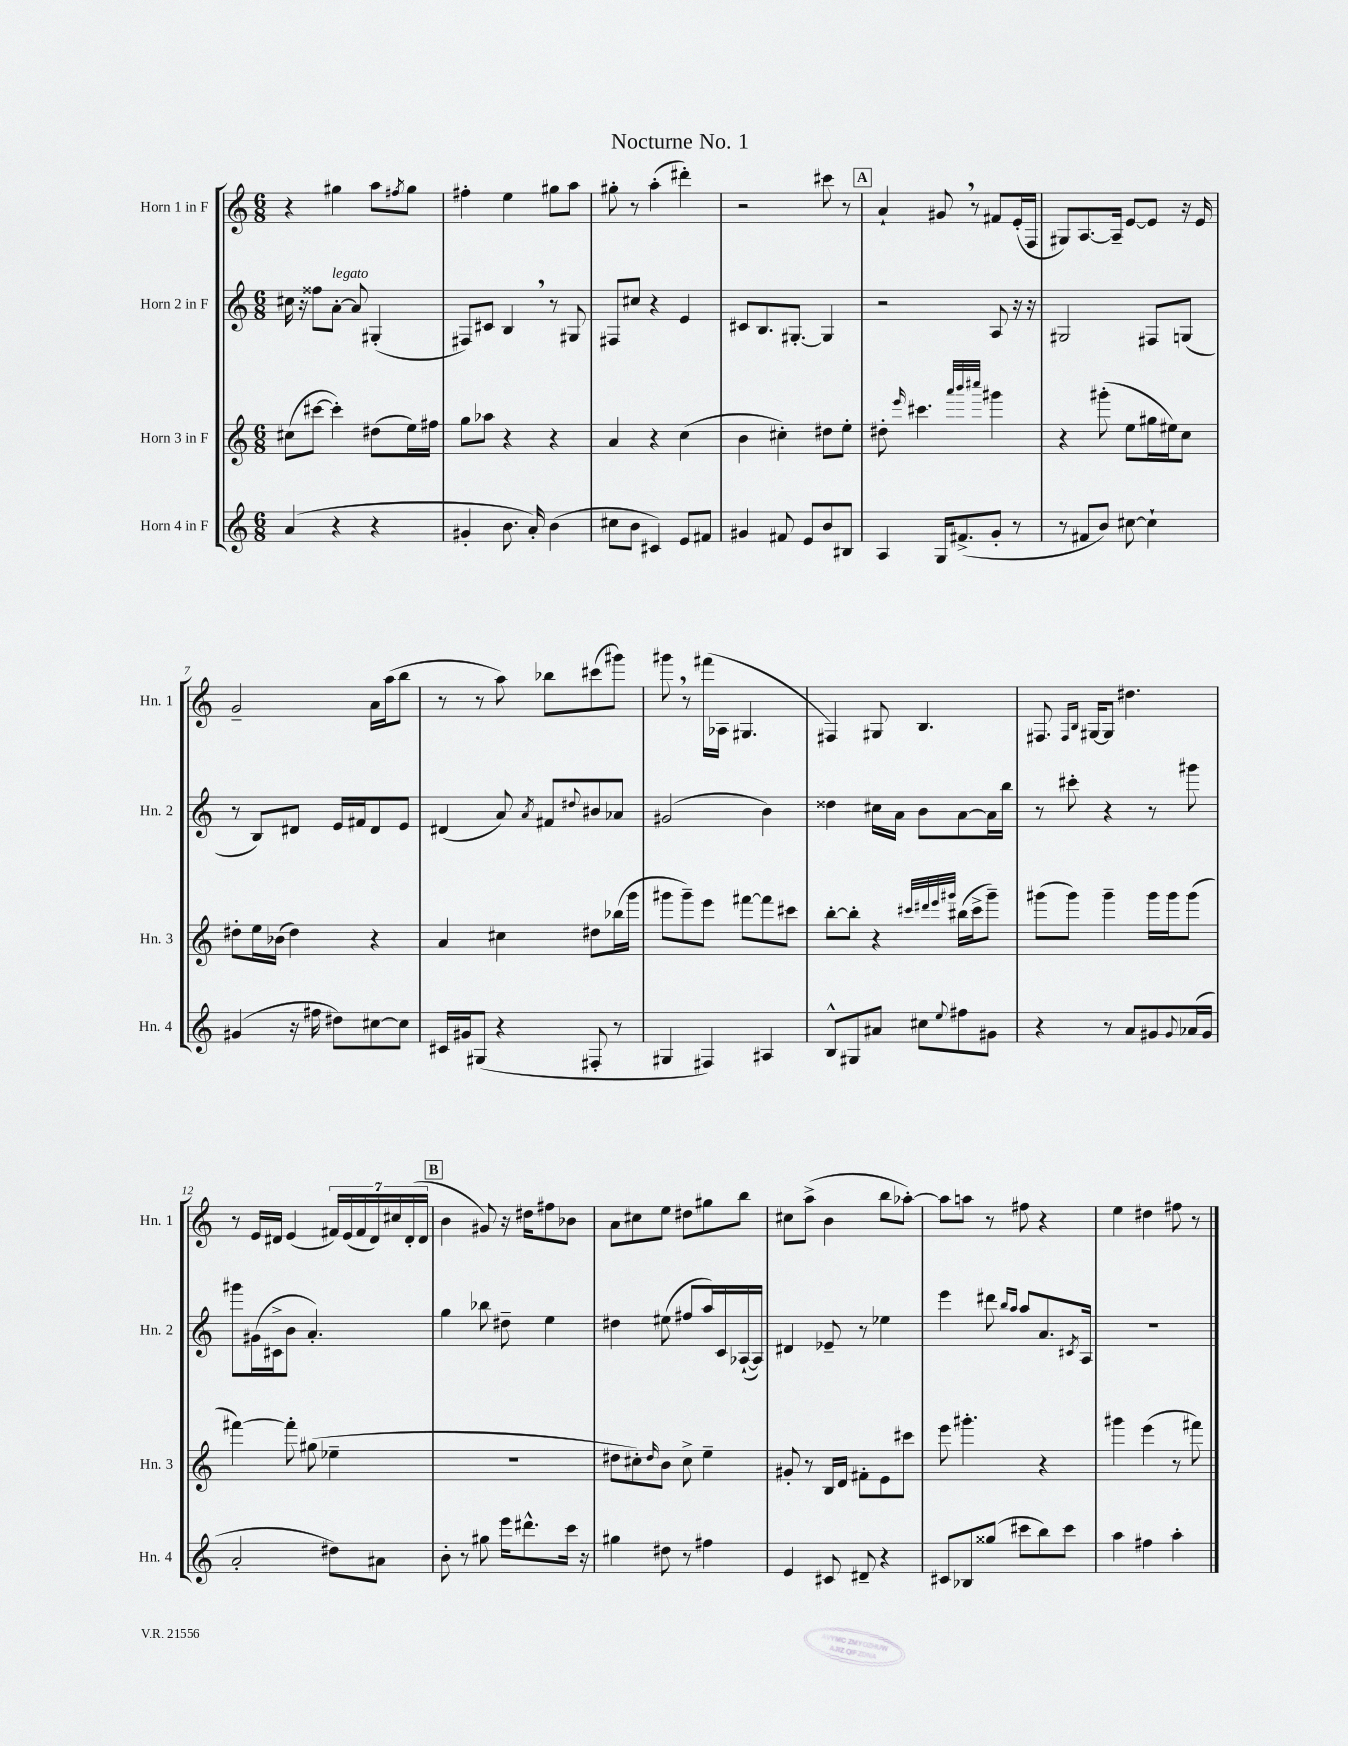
\header { title = "Nocturne No. 1" }
<<
\new StaffGroup <<
\new Staff = "s0" \with { instrumentName = "Horn 1 in F" shortInstrumentName = "Hn. 1" } {
    \clef treble \key c \major \numericTimeSignature \time 6/8
    r4 gis''4 a''8 \acciaccatura { fis''8 } gis''8 |
    fis''4-. e''4 gis''8 a''8 |
    gis''8-. r8 a''4-.( dis'''4-.) |
    r2 cis'''8 r8 |
    \mark \markup { \box "A" } a'4-! gis'8 \breathe r8 fis'8 e'16-.( f16 |
    gis8) a8.~ a16-- e'8~ e'8 r16 e'16 |
    g'2-- a'16 a''16( b''8 |
    r8 r8 a''8) bes''8 cis'''8( gis'''8) |
    gis'''8 \breathe r8 fis'''16( aes16 gis4. |
    fis4) gis8 b4. |
    fis8. \grace { fis16 b16 } gis16~ gis8 dis''4. |
    r8 e'16 dis'16 e'4( \tuplet 7/4 { fis'16) e'16( fis'16 dis'16) cis''16 dis'16-.( dis'16 } |
    \mark \markup { \box "B" } b'4 gis'8) r16 dis''16 fis''8 bes'8 |
    a'8 cis''8 e''8 dis''8 gis''8 b''8 |
    cis''8 a''8->( b'4 b''8 aes''8~-.) |
    aes''8 a''8 r8 fis''8 r4 |
    e''4 dis''4 fis''8 r8 \bar "|." |
}
\new Staff = "s1" \with { instrumentName = "Horn 2 in F" shortInstrumentName = "Hn. 2" } {
    \clef treble \key c \major \numericTimeSignature \time 6/8
    cis''16 r16 fisis''8 a'8~-.^\markup { \italic "legato" } a'8 gis4-.( |
    fis8) cis'8 b4 \breathe r8 gis8 |
    fis8 cis''8 r4 e'4 |
    cis'8 b8. gis8.~-. gis4 |
    \mark \markup { \box "A" } r2 a8 r16 r16 |
    gis2 fis8 g8( |
    r8 b8) dis'8 e'16 fis'16 dis'8 e'8 |
    dis'4( a'8) \acciaccatura { a'8 } fis'8 \appoggiatura { dis''8 } bis'8 aes'8 |
    gis'2( b'4) |
    disis''4 cis''16 a'16 b'8 a'8~ a'16 b''16 |
    r8 cis'''8-. r4 r8 gis'''8 |
    gis'''8 gis'16( cis'16-> b'8 a'4.-.) |
    \mark \markup { \box "B" } g''4 bes''8 dis''8-- e''4 |
    dis''4 eis''8( fis''8 a''16) c'16 aes16~-!( aes16) |
    dis'4 ees'8-- r8 ees''4 |
    e'''4 dis'''8 \grace { b''16 a''16 } a''8 a'8. \acciaccatura { cis'8 } a16 |
    R2. \bar "|." |
}
\new Staff = "s2" \with { instrumentName = "Horn 3 in F" shortInstrumentName = "Hn. 3" } {
    \clef treble \key c \major \numericTimeSignature \time 6/8
    cis''8( cis'''8~ cis'''4-.) dis''8( e''16) fis''16 |
    g''8 aes''8 r4 r4 |
    a'4 r4 c''4( |
    b'4 cis''4-.) dis''8 e''8-. |
    \mark \markup { \box "A" } dis''8-. \grace { e'''16 } cis'''4. \grace { a'''32 b'''32 cis''''32 } gis'''4 |
    r4 gis'''8-.( e''8 gis''16 eis''16) c''8 |
    dis''8-. e''16 bes'16( dis''4) r4 |
    a'4 cis''4 dis''8 bes''16( g'''16 |
    gis'''8 gis'''8--) e'''8 fis'''8~ fis'''8 cis'''8 |
    b''8~-. b''8-. r4 \grace { cis'''32 dis'''32 e'''32 gis'''32 } bis''16( cis'''16-> gis'''8--) |
    gis'''8( gis'''8) gis'''4-- gis'''16 gis'''16 gis'''8( |
    fis'''4~) fis'''8-. gis''8( ees''4-- |
    \mark \markup { \box "B" } r2. |
    dis''8 cis''8-.) \grace { dis''16 } b'8 cis''8-> e''4-- |
    gis'8-. r8 b16 d'16 fis'8-. e'8 cis'''8 |
    e'''8 gis'''4.-. r4 |
    gis'''4 e'''4( r8 fis'''8) \bar "|." |
}
\new Staff = "s3" \with { instrumentName = "Horn 4 in F" shortInstrumentName = "Hn. 4" } {
    \clef treble \key c \major \numericTimeSignature \time 6/8
    a'4( r4 r4 |
    gis'4-. b'8. a'16-.) b'4( |
    cis''8 b'8 cis'4) e'8 fis'8 |
    gis'4 fis'8 e'8 b'8 bis8 |
    \mark \markup { \box "A" } a4 g16 fis'8.->( g'8-. r8 |
    r8 fis'8 b'8) cis''8~ cis''4-! |
    gis'4( r16 fis''16 dis''8) cis''8~ cis''8 |
    cis'16 gis'16 gis8( r4 fis8-. r8 |
    gis4 fis4) ais4 |
    b8-^ gis8 ais'8 cis''8 \appoggiatura { e''8 } fis''8 gis'8 |
    r4 r8 a'8 gis'8 \appoggiatura { gis'8 } aes'16( gis'16 |
    a'2-. dis''8) ais'8 |
    \mark \markup { \box "B" } b'8-. r8 gis''8 e'''16 dis'''8.-^ c'''16 r16 |
    gis''4 dis''8 r8 fis''4 |
    e'4 cis'8 dis'8-- r4 |
    cis'8 bes8 gisis''8( cis'''8 b''8) cis'''8 |
    a''4 fis''4 a''4-. \bar "|." |
}
>>
>>
